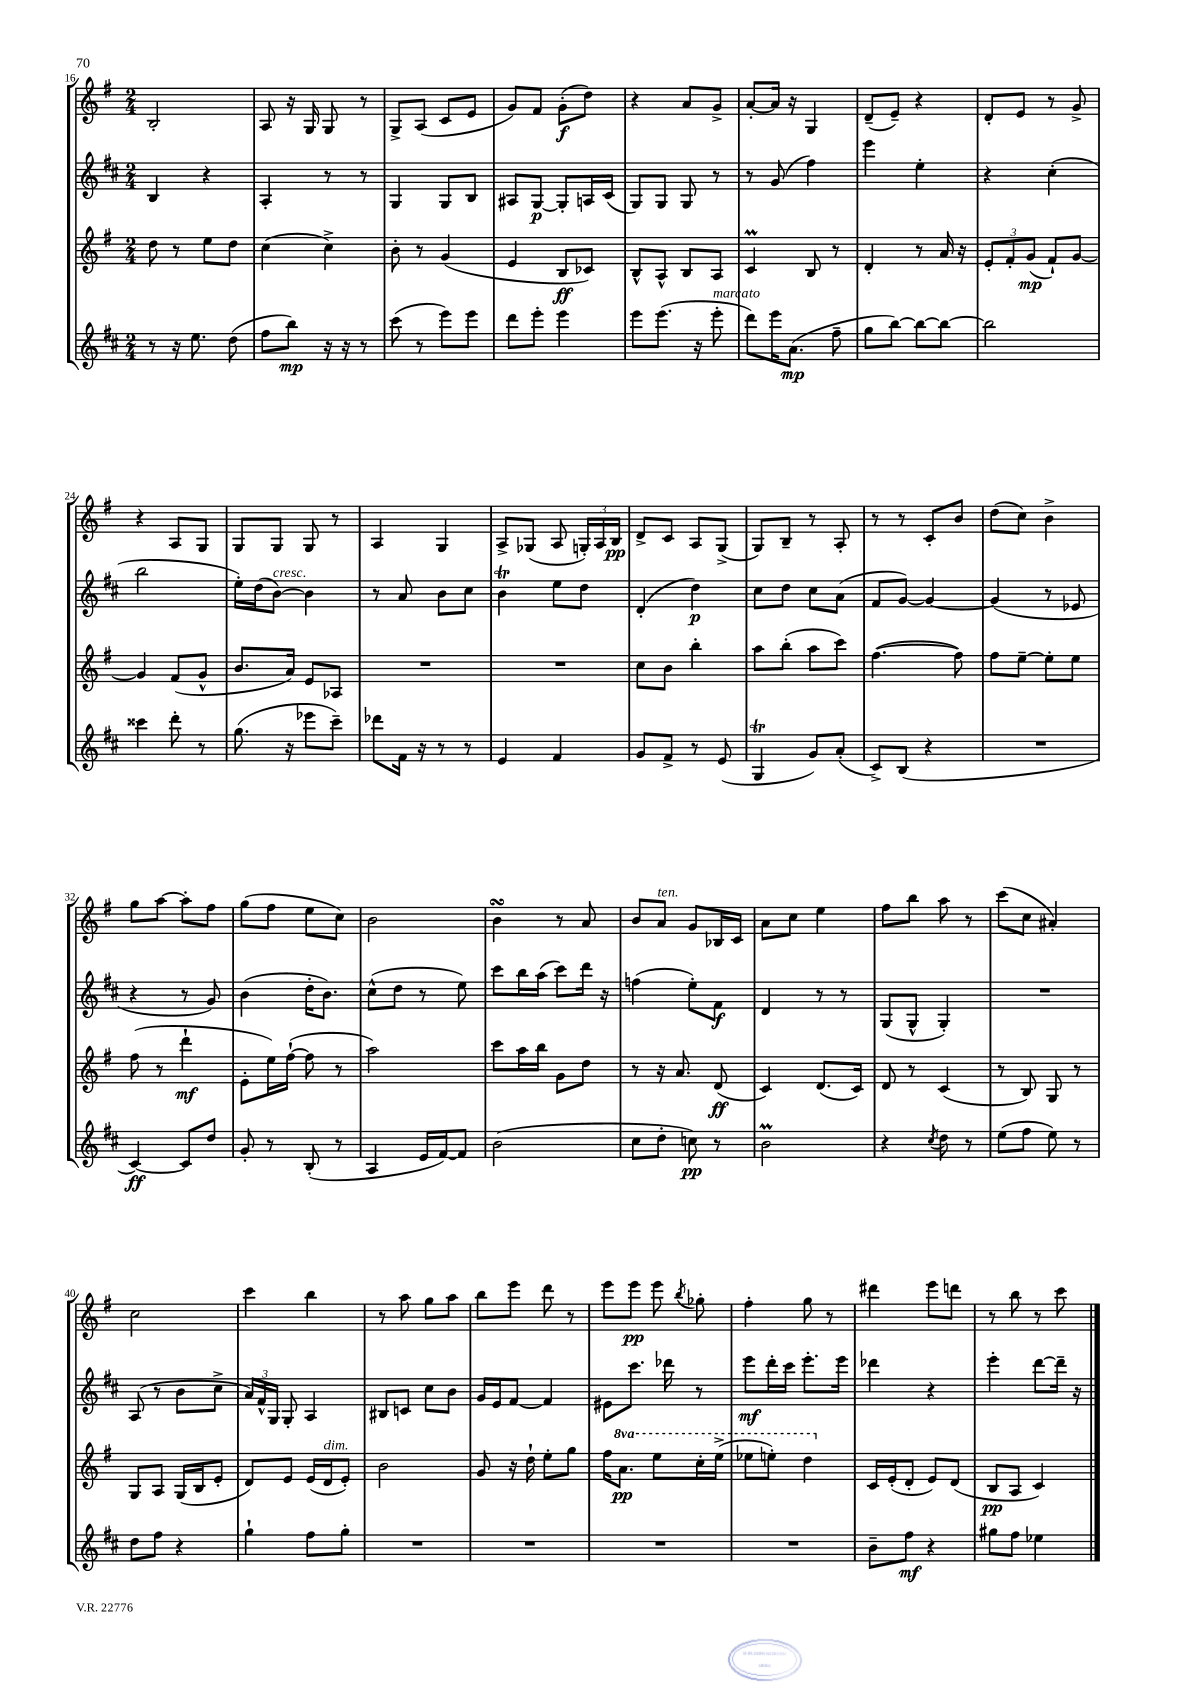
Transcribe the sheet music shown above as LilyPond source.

<<
\new StaffGroup <<
\new Staff = "s0" {
    \clef treble \key g \major \numericTimeSignature \time 2/4
    \autoBeamOff b2-. |
    a8 r16 g16 g8 r8 |
    g8[-> a8]( c'8[ e'8] |
    g'8[) fis'8] g'8[-.\f( d''8]) |
    r4 a'8[ g'8]-> |
    a'8[~-. a'16] r16 g4 |
    d'8[--( e'8]--) r4 |
    d'8[-. e'8] r8 g'8-> |
    r4 a8[ g8] |
    g8[ g8] g8 r8 |
    a4 g4 |
    a8[-> ges8]( a8 \tuplet 3/2 { g16[-.) a16 b16]\pp } |
    d'8[-> c'8] a8[ g8]->( |
    g8[) b8]-- r8 a8-. |
    r8 r8 c'8[-. b'8] |
    d''8[( c''8]) b'4-> |
    g''8[ a''8]~ a''8[-. fis''8] |
    g''8[( fis''8] e''8[ c''8]) |
    b'2 |
    b'4\turn r8 a'8 |
    b'8[ a'8]^\markup { \italic "ten." } g'8[ bes16 c'16] |
    a'8[ c''8] e''4 |
    fis''8[ b''8] a''8 r8 |
    c'''8[( c''8] ais'4-.) |
    c''2 |
    c'''4 b''4 |
    r8 a''8 g''8[ a''8] |
    b''8[ e'''8] d'''8 r8 |
    e'''8[ e'''8]\pp e'''8 \acciaccatura { b''8 } ges''8-. |
    fis''4-. g''8 r8 |
    dis'''4 e'''8[ d'''8] |
    r8 b''8 r8 c'''8 \bar "|." |
}
\new Staff = "s1" {
    \clef treble \key d \major \numericTimeSignature \time 2/4
    \autoBeamOff b4 r4 |
    a4-. r8 r8 |
    g4 g8[ b8] |
    ais8[ g8]~\p g8[-. a16 cis'16]( |
    g8[) g8] g8 r8 |
    r8 g'8( fis''4) |
    e'''4 e''4-. |
    r4 cis''4-.( |
    b''2 |
    e''16[-.) d''16( b'8]~^\markup { \italic "cresc." }) b'4 |
    r8 a'8 b'8[ cis''8] |
    b'4\trill e''8[ d''8] |
    d'4-.( d''4\p) |
    cis''8[ d''8] cis''8[ a'8]( |
    fis'8[ g'8]~) g'4~ |
    g'4( r8 ees'8 |
    r4 r8 g'8) |
    b'4( d''16[-. b'8.]) |
    cis''8[-^( d''8] r8 e''8) |
    cis'''8[ b''16 a''16]( cis'''8[) d'''16] r16 |
    f''4( e''8[-.) fis'8]\f |
    d'4 r8 r8 |
    g8[( g8]-^ g4-.) |
    R2 |
    a8( r8 b'8[ cis''8]-> |
    \tuplet 3/2 { a'16[) fis'16-^ g16] } g8-. a4 |
    bis8[ c'8] cis''8[ b'8] |
    g'16[ e'16 fis'8]~ fis'4 |
    eis'8[ cis'''8.] des'''16 r8 |
    e'''8[\mf d'''16-. cis'''16] e'''8.[-. e'''16] |
    des'''4 r4 |
    e'''4-. d'''8[~ d'''16]-- r16 \bar "|." |
}
\new Staff = "s2" {
    \clef treble \key g \major \numericTimeSignature \time 2/4 \set Staff.ottavationMarkups = #ottavation-simple-ordinals
    \autoBeamOff d''8 r8 e''8[ d''8] |
    c''4( c''4->) |
    b'8-. r8 g'4( |
    e'4 b8[\ff ces'8]) |
    b8[-^ a8]-^ b8[ a8] |
    c'4\prall b8 r8 |
    d'4-. r8 a'16 r16 |
    \tuplet 3/2 { e'8[-. fis'8-. g'8]\mp( } fis'8[-!) g'8]~ |
    g'4 fis'8[( g'8]-^ |
    b'8.[ a'16]) e'8[ aes8] |
    R2 |
    R2 |
    c''8[ b'8] b''4-. |
    a''8[ b''8]-.( a''8[ c'''8]) |
    fis''4.~( fis''8) |
    fis''8[ e''8]~-- e''8[-. e''8] |
    fis''8( r8 d'''4-!\mf |
    e'8[-. e''16) fis''16]~-!( fis''8 r8 |
    a''2) |
    c'''8[ a''16 b''16] g'8[ d''8] |
    r8 r16 a'8. d'8\ff( |
    c'4) d'8.[( c'16]) |
    d'8 r8 c'4( |
    r8 b8) g8 r8 |
    g8[ a8] g16[( b16 e'8]-. |
    d'8[) e'8] e'16[( d'16^\markup { \italic "dim." } e'8]-.) |
    b'2 |
    g'8 r16 d''16-! e''8[-. g''8] |
    fis''16[ \ottava #1 a''8.]\pp e'''8[ c'''16-. e'''16]->( |
    ees'''8[ e'''8]-.) d'''4 \ottava #0 |
    c'16[ e'16-.( d'8]-. e'8[) d'8]( |
    b8[\pp a8] c'4) \bar "|." |
}
\new Staff = "s3" {
    \clef treble \key d \major \numericTimeSignature \time 2/4
    \autoBeamOff r8 r16 e''8. d''8( |
    fis''8[ b''8]\mp) r16 r16 r8 |
    cis'''8( r8 e'''8[) e'''8] |
    d'''8[ e'''8]-. e'''4 |
    e'''8[ e'''8.]( r16 e'''8-.^\markup { \italic "marcato" } |
    d'''8[) e'''16 a'8.]\mp( fis''8-- |
    g''8[ b''8]~) b''8[~ b''8]~ |
    b''2 |
    cisis'''4 d'''8-. r8 |
    g''8.( r16 ees'''8[ cis'''8]--) |
    des'''8[ fis'16] r16 r8 r8 |
    e'4 fis'4 |
    g'8[ fis'8]-> r8 e'8( |
    g4\trill g'8[) a'8]-.( |
    cis'8[->) b8]( r4 |
    R2 |
    cis'4~\ff) cis'8[ d''8] |
    g'8-. r8 b8-.( r8 |
    a4 e'16[ fis'16~) fis'8] |
    b'2( |
    cis''8[ d''8]-. c''8\pp) r8 |
    b'2\prall |
    r4 \acciaccatura { cis''8 } d''8 r8 |
    e''8[( fis''8] e''8) r8 |
    d''8[ fis''8] r4 |
    g''4-! fis''8[ g''8]-. |
    R2 |
    R2 |
    R2 |
    R2 |
    b'8[-- fis''8]\mf r4 |
    gis''8[ fis''8] ees''4 \bar "|." |
}
>>
>>
\layout { \context { \Score currentBarNumber = #16 } }
